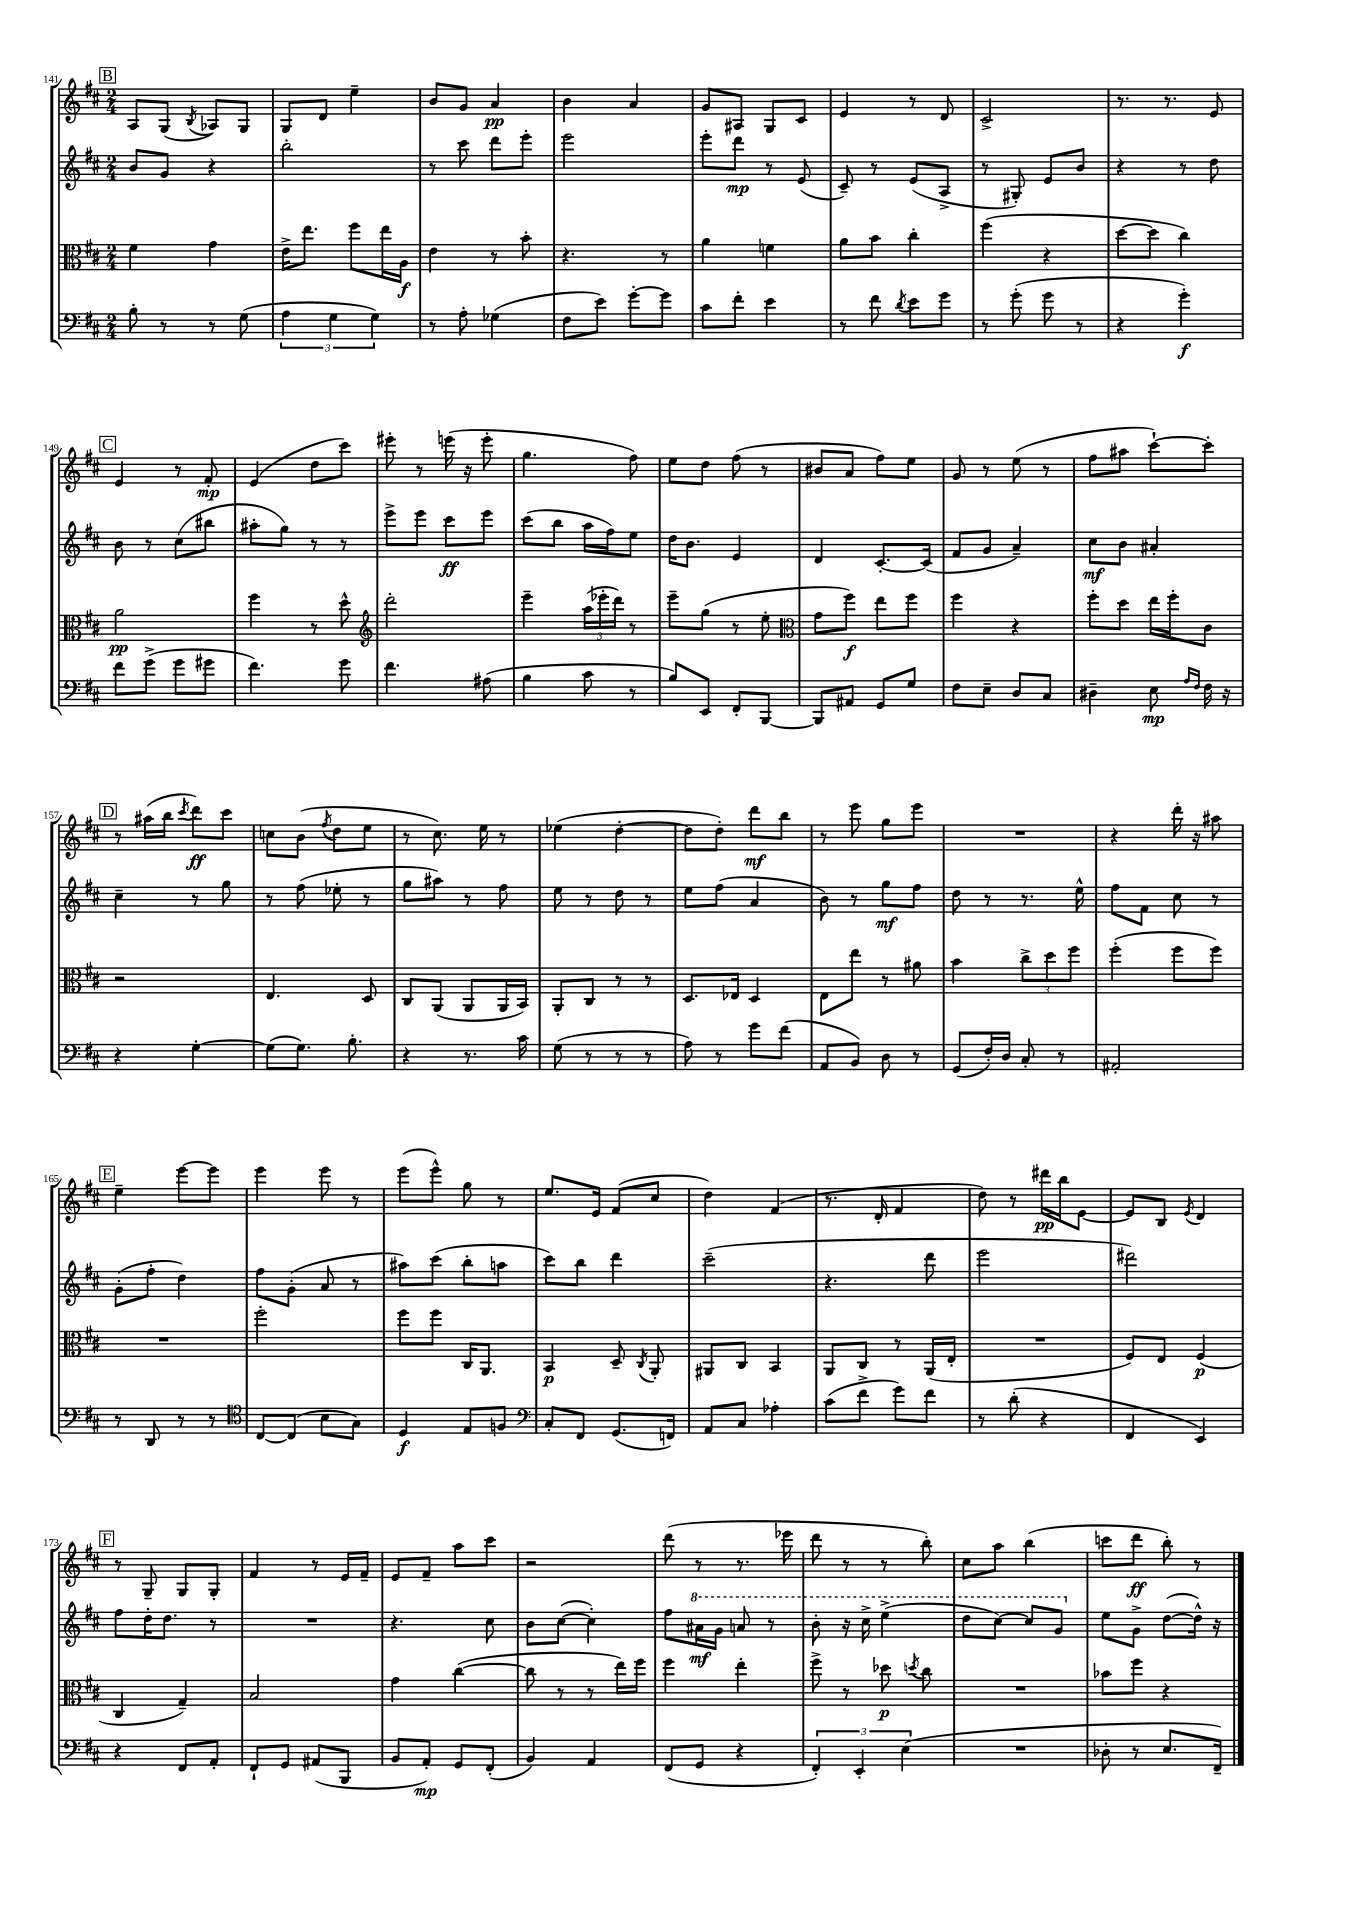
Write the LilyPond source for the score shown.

<<
\new StaffGroup <<
\new Staff = "s0" {
    \clef treble \key d \major \numericTimeSignature \time 2/4
    \autoBeamOff \mark \markup { \box "B" } a8[ g8]( \acciaccatura { b8 } aes8[) g8] |
    g8[ d'8] e''4-- |
    b'8[ g'8] a'4\pp |
    b'4 a'4 |
    g'8[ ais8] g8[ cis'8] |
    e'4 r8 d'8 |
    cis'2-> |
    r8. r8. e'8 |
    \mark \markup { \box "C" } e'4 r8 fis'8-.\mp |
    e'4( d''8[ cis'''8]) |
    eis'''8-. r8 e'''16( r16 e'''8-. |
    g''4. fis''8) |
    e''8[ d''8] fis''8( r8 |
    bis'8[ a'8] fis''8[) e''8] |
    g'8 r8 e''8( r8 |
    fis''8[ ais''8] cis'''8[~-!) cis'''8]-. |
    \mark \markup { \box "D" } r8 ais''16[( b''16] \acciaccatura { cis'''8 } d'''8[\ff) cis'''8] |
    c''8[ b'8]( \acciaccatura { fis''8 } d''8[ e''8] |
    r8 cis''8.) e''16 r8 |
    ees''4( d''4~-. |
    d''8[ d''8]-.) d'''8[\mf b''8] |
    r8 e'''8 g''8[ e'''8] |
    R2 |
    r4 d'''16-. r16 ais''8 |
    \mark \markup { \box "E" } e''4-- e'''8[~ e'''8] |
    e'''4 e'''8 r8 |
    e'''8[( e'''8]-^) g''8 r8 |
    e''8.[ e'16] fis'8[( cis''8] |
    d''4) fis'4( |
    r8. d'16-. fis'4 |
    d''8) r8 dis'''16[\pp b''16 e'8]~ |
    e'8[ b8] \acciaccatura { e'8 } d'4 |
    \mark \markup { \box "F" } r8 g8-- g8[ g8]-. |
    fis'4 r8 e'16[ fis'16]-- |
    e'8[ fis'8]-- a''8[ cis'''8] |
    r2 |
    d'''8( r8 r8. ees'''16 |
    d'''8 r8 r8 b''8-.) |
    cis''8[ a''8] b''4( |
    c'''8[ d'''8]\ff b''8-.) r8 \bar "|." |
}
\new Staff = "s1" {
    \clef treble \key d \major \numericTimeSignature \time 2/4
    \autoBeamOff \mark \markup { \box "B" } b'8[ g'8] r4 |
    b''2-. |
    r8 cis'''8 d'''8[ e'''8]-. |
    e'''2 |
    e'''8[-. d'''8]\mp r8 e'8( |
    cis'8--) r8 e'8[( a8]-> |
    r8 gis8-.) e'8[ b'8] |
    r4 r8 d''8 |
    \mark \markup { \box "C" } b'8 r8 cis''8[( bis''8] |
    ais''8[-. g''8]) r8 r8 |
    e'''8[-> e'''8] cis'''8[\ff e'''8] |
    cis'''8[( b''8] a''16[ fis''16) e''8] |
    d''16[ b'8.] e'4 |
    d'4 cis'8.[~-. cis'16]( |
    fis'8[ g'8] a'4--) |
    cis''8[\mf b'8] ais'4-. |
    \mark \markup { \box "D" } cis''4-- r8 g''8 |
    r8 fis''8( ees''8-. r8 |
    g''8[ ais''8]) r8 fis''8 |
    e''8 r8 d''8 r8 |
    e''8[ fis''8]( a'4 |
    b'8) r8 g''8[\mf fis''8] |
    d''8 r8 r8. e''16-^ |
    fis''8[ fis'8] cis''8 r8 |
    \mark \markup { \box "E" } g'8[-.( fis''8]-. d''4) |
    fis''8[ g'8]-.( a'8 r8 |
    ais''8[) cis'''8]( b''8[-. a''8] |
    cis'''8[) b''8] d'''4 |
    cis'''2--( |
    r4. d'''8 |
    e'''2 |
    dis'''2) |
    \mark \markup { \box "F" } fis''8[ d''16-. d''8.] r8 |
    R2 |
    r4. cis''8 |
    b'8[ cis''8]~( cis''4-.) |
    fis''8[ \ottava #1 ais''16\mf g''16] a''8 r8 |
    b''8-. r16 cis'''16-> e'''4->( |
    d'''8[ cis'''8]~) cis'''8[ g''8] \ottava #0 |
    e''8[ g'8]-> d''8[~( d''16]-^) r16 \bar "|." |
}
\new Staff = "s2" {
    \clef alto \key d \major \numericTimeSignature \time 2/4
    \autoBeamOff \mark \markup { \box "B" } fis'4 g'4 |
    e'16[-> e''8.] fis''8[ e''16 a16]\f |
    e'4 r8 b'8-. |
    r4. r8 |
    a'4 f'4 |
    a'8[ b'8] cis''4-. |
    fis''4( r4 |
    d''8[~ d''8] cis''4) |
    \mark \markup { \box "C" } a'2\pp |
    fis''4 r8 d''8-^ |
    \clef treble d'''2-. |
    e'''4-- \tuplet 3/2 { a''16[( ees'''16-. d'''16]) } r8 |
    e'''8[-- g''8]( r8 e''8-. |
    \clef alto g'8[ fis''8]\f) e''8[ fis''8] |
    fis''4 r4 |
    fis''8[-. d''8] e''16[ fis''16-. cis'8] |
    \mark \markup { \box "D" } r2 |
    e4. d8 |
    cis8[ a,8]( a,8[ a,16 b,16]) |
    a,8[-. cis8] r8 r8 |
    d8.[ ees16] d4 |
    e8[ e''8] r8 ais'8 |
    b'4 \tuplet 3/2 { cis''8[-> d''8 fis''8] } |
    fis''4-.( fis''8[ fis''8]) |
    \mark \markup { \box "E" } R2 |
    fis''2-. |
    fis''8[ fis''8] cis16[ a,8.] |
    b,4\p d8-- \acciaccatura { cis8 } a,8-. |
    ais,8[ cis8] b,4 |
    a,8[ cis8] r8 a,16[( e16]-. |
    R2 |
    fis8[) e8] fis4\p( |
    \mark \markup { \box "F" } cis4 g4--) |
    b2 |
    g'4 cis''4~( |
    cis''8 r8 r8 e''16[) fis''16] |
    fis''4 e''4-. |
    fis''8-> r8 des''8\p \acciaccatura { d''8 } cis''8 |
    R2 |
    bes'8[ fis''8] r4 \bar "|." |
}
\new Staff = "s3" {
    \clef bass \key d \major \numericTimeSignature \time 2/4
    \autoBeamOff \mark \markup { \box "B" } b8-. r8 r8 g8( |
    \tuplet 3/2 { a4 g4 g4) } |
    r8 a8-. ges4( |
    fis8[ e'8]) g'8[~-. g'8] |
    cis'8[ fis'8]-. e'4 |
    r8 fis'8 \acciaccatura { d'8 } e'8[ g'8] |
    r8 g'8-.( g'8 r8 |
    r4 g'4-.\f) |
    \mark \markup { \box "C" } fis'8[ g'8]->( g'8[ gis'8] |
    fis'4.) g'8 |
    fis'4. ais8( |
    b4 cis'8 r8 |
    b8[) e,8] fis,8[-. b,,8]~ |
    b,,8[ ais,8] g,8[ g8] |
    fis8[ e8]-- d8[ cis8] |
    dis4-- e8\mp \grace { a16[ fis16] } fis16 r16 |
    \mark \markup { \box "D" } r4 g4~-. |
    g8[( g8.]) b8.-. |
    r4 r8. cis'16 |
    g8( r8 r8 r8 |
    a8) r8 g'8[ fis'8]( |
    a,8[ b,8]) d8 r8 |
    g,8[( fis16-.) d16] cis8-. r8 |
    ais,2-. |
    \mark \markup { \box "E" } r8 d,8 r8 r8 |
    \clef tenor cis8[~ cis8]( b8[ g8]) |
    d4\f e8[ f8] |
    \clef bass cis8[-. fis,8] g,8.[( f,16]) |
    a,8[ cis8] aes4-. |
    cis'8[( fis'8]-> g'8[) fis'8] |
    r8 d'8-.( r4 |
    fis,4 e,4) |
    \mark \markup { \box "F" } r4 fis,8[ a,8]-. |
    fis,8[-! g,8] ais,8[( b,,8] |
    b,8[ a,8]-.\mp) g,8[ fis,8]-.( |
    b,4) a,4 |
    fis,8[( g,8] r4 |
    \tuplet 3/2 { fis,4-.) e,4-. e4( } |
    R2 |
    des8-. r8 e8.[ fis,16]--) \bar "|." |
}
>>
>>
\layout { \context { \Score currentBarNumber = #141 } }
